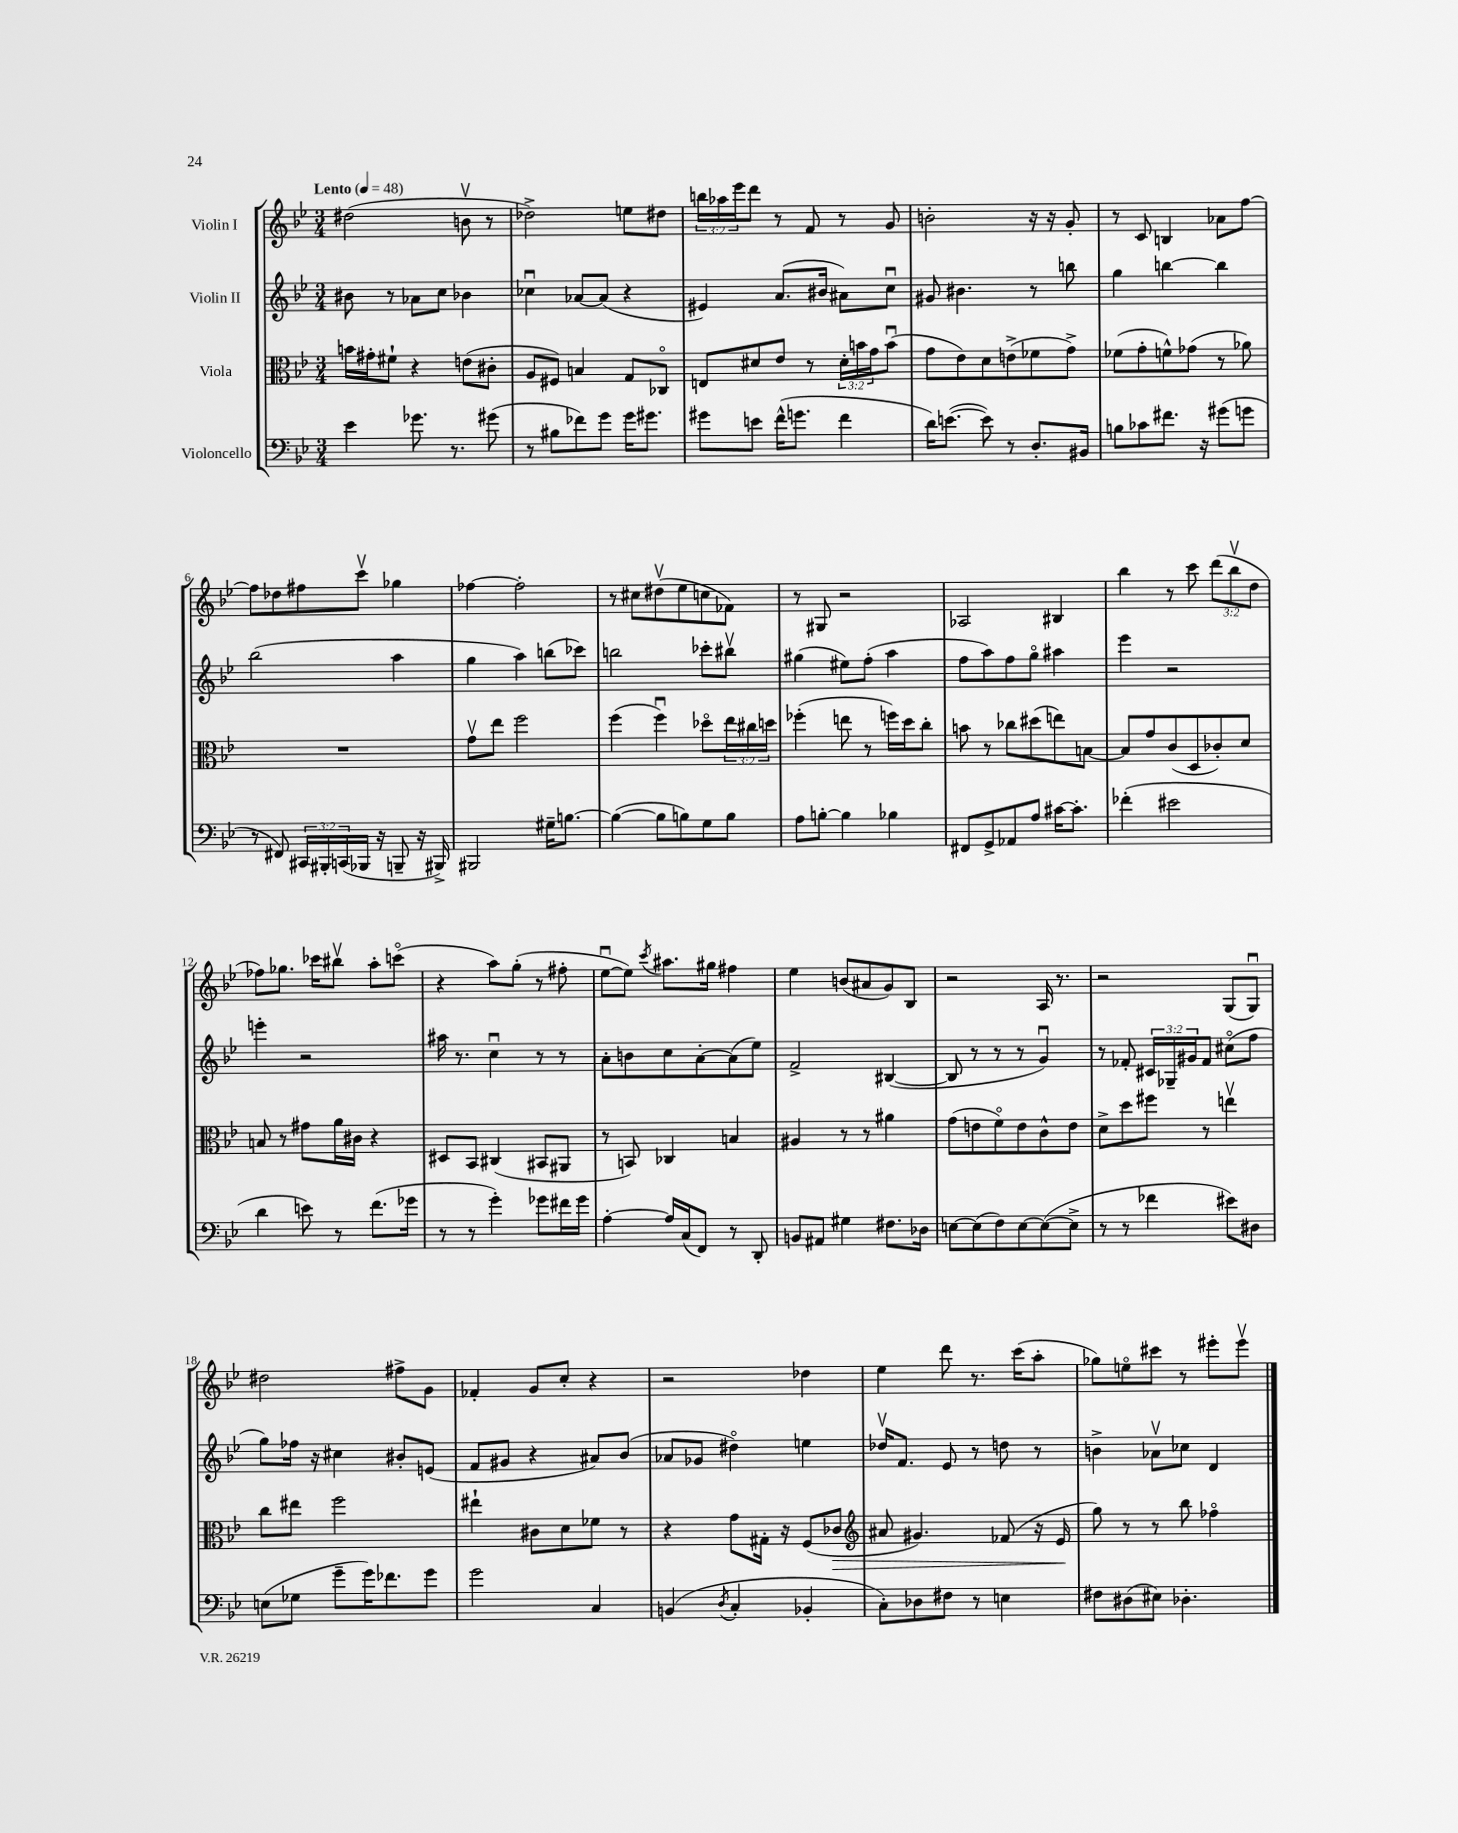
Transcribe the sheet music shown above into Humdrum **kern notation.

**kern	**kern	**kern	**kern
*staff4	*staff3	*staff2	*staff1
*clefF4	*clefC3	*clefG2	*clefG2
*k[b-e-]	*k[b-e-]	*k[b-e-]	*k[b-e-]
*M3/4	*M3/4	*M3/4	*M3/4
*MM48	*MM48	*MM48	*MM48
4e-	16b	8b#	(2dd#
.	16g#'	.	.
.	8f#`	8r	.
8.g-	4r	8a-	.
.	.	8cc	.
8.r	.	.	.
.	(8e	4b-	8bv
(8g#	8c#'	.	8r
=	=	=	=
8r	8A	4cc-u	2dd-^)
8B#	8F#)	.	.
8f-)	4B	[8a-	.
8g	.	(8a-]	.
16g	8G	4r	8ee
8.g#	.	.	.
.	8C-o	.	8dd#
=	=	=	=
8g#	8E	4e#)	24bb
.	.	.	24aa-
.	.	.	24eee-
8e	8d#	.	8ddd
(16f^^	8e-	(8.a	8r
8.g	.	.	.
.	8r	.	8f
.	.	16b#	.
4f	24d#'	8a#)	8r
.	24b	.	.
.	24g	.	.
.	(8bu	8ccu	8g
=	=	=	=
16d)	8g	8g#	2b'
([8.e	.	.	.
.	8e-)	4.b#	.
8e])	8d	.	.
8r	(8e^	.	.
8.D'	8f-	8r	16r
.	.	.	16r
.	8g^)	8bb	8g'
16BB#	.	.	.
=	=	=	=
8B	(8f-	4gg	8r
8c-	8g'	.	8c
8.f#	8f^^)	[4bb	4B
.	(8g-	.	.
16r	.	.	.
(8g#	8r	4bb]	8a-
8g	8a-)	.	[8ff
=	=	=	=
8r	2.r	(2bb-	8ff]
8FF#)	.	.	8dd-
24CC#	.	.	8ff#
24BBB#'	.	.	.
(24CC	.	.	.
16BBB-	.	.	8cccv
16r	.	.	.
8BBB~	.	4aa	4gg-
16r	.	.	.
16BBB#^)	.	.	.
=	=	=	=
2BBB#	8gv	4gg	[4ff-
.	8ee-	.	.
.	2ff	4aa)	2ff-']
16G#~	.	(8bb	.
[8.B	.	.	.
.	.	8ccc-)	.
=	=	=	=
(4B_	(4ff	2bb	8r
.	.	.	8cc#
8B]	4ffu)	.	(8dd#v
8B)	.	.	8ee-
8G	8dd-o	8ccc-'	8cc
8B	24ee-	8bb#v	8f-)
.	24cc#	.	.
.	24dd	.	.
=	=	=	=
8A	(4ff-'	(4gg#	8r
[8B'	.	.	8G#
4B]	8ee	8ee#)	2r
.	8r	(8ff'	.
4B-	16ff)	4aa	.
.	16dd	.	.
.	8cc'	.	.
=	=	=	=
8FF#	8b	8ff	2A-
8GG^	8r	8aa)	.
8AA-	8cc-	8ff	.
8A	(8dd#	8ggo	.
[16c#	8ee)	4aa#	4B#
8.c#']	.	.	.
.	[8B	.	.
=	=	=	=
(4f-'	8B]	4eee-	4bb-
.	8g	.	.
2e#	(8c	2r	8r
.	8D	.	8ccc
.	8c-')	.	(12ddd
.	.	.	12bb-v
.	8d	.	.
.	.	.	12dd
=	=	=	=
4d	8B	4eee'	8ff-)
.	8r	.	8.gg-
8e)	8g#	2r	.
.	.	.	16ccc-
8r	16a	.	8bb#v
.	16c#	.	.
(8.f	4r	.	8aa'
.	.	.	(8ccco
16g-	.	.	.
=	=	=	=
8r	8D#	16aa#	4r
.	.	8.r	.
8r	8BB-	.	.
4g')	(4C#	4ccu	8aa)
.	.	.	(8gg'
8g-	8BB#	8r	8r
16f#	8AA#	8r	8ff#'
16g-	.	.	.
=	=	=	=
[4A'	8r	8a'	[8ee-u
.	8BB)	8b	8ee-])
.	.	.	8qccc
16A]	4C-	8cc	8.aa#
(16C	.	.	.
8FF)	.	[8a'	.
.	.	.	16gg#
8r	4B	(8a]	4ff#
8DD'	.	8ee-)	.
=	=	=	=
8BB	4A#	2f^	4ee-
8AA#	.	.	.
4G#	8r	.	(8b
.	8r	.	8a#
8.F#	4a#	([4B#	8g)
.	.	.	8B-
16D-	.	.	.
=	=	=	=
[8E	(8g	8B#]	2r
(8E]	8e	8r	.
8F)	8fo)	8r	.
[8E	8e	8r	.
(8E_	8c^^	4gu)	16A
.	.	.	8.r
8E^]	8e	.	.
=	=	=	=
8r	8d^	8r	2r
8r	8dd	8f-'	.
4f-	8ff#	24c#	.
.	.	24G-~	.
.	.	24g#	.
.	8r	8f-	.
8e#)	4eev	(8cc#o	(8G
8D#	.	8ff	8Gu)
=	=	=	=
(8E	8cc	8gg)	2dd#
8G-	8ee#	16ff-	.
.	.	16r	.
8g~	2ff	4cc#	.
16g)	.	.	.
8.f-	.	.	.
.	.	8b#'	8ff#^
8g	.	(8e	8g
=	=	=	=
2g	4ee#`	8f	4f-'
.	.	8g#	.
.	8c#	4r	8g
.	8d	.	8cc'
4C	8f-	8a#)	4r
.	8r	(8b-	.
=	=	=	=
(4BB	4r	8a-	2r
.	.	8g-	.
8qD	.	.	.
4C'	8g	4dd#o)	.
.	16G#'	.	.
.	16r	.	.
4BB-'	(8F	4ee	4dd-
.	8c-	.	.
=	=	=	=
*	*clefG2	*	*
8C')	8a#	16dd-v	4ee-
.	.	8.f	.
8D-	4.g#)	.	.
8F#	.	8e-	8ddd
8r	.	8r	8.r
4E	(8f-	8dd	.
.	.	.	(16ccc
.	16r	8r	8aa'
.	16e-	.	.
=	=	=	=
8F#	8gg)	4b^	8gg-)
(8D#	8r	.	8eeo
8E#)	8r	8a-v	8ccc#
4.D-'	8bb-	8cc-	8r
.	4ff-o	4d	8eee#'
.	.	.	8eee#v
==	==	==	==
*-	*-	*-	*-
